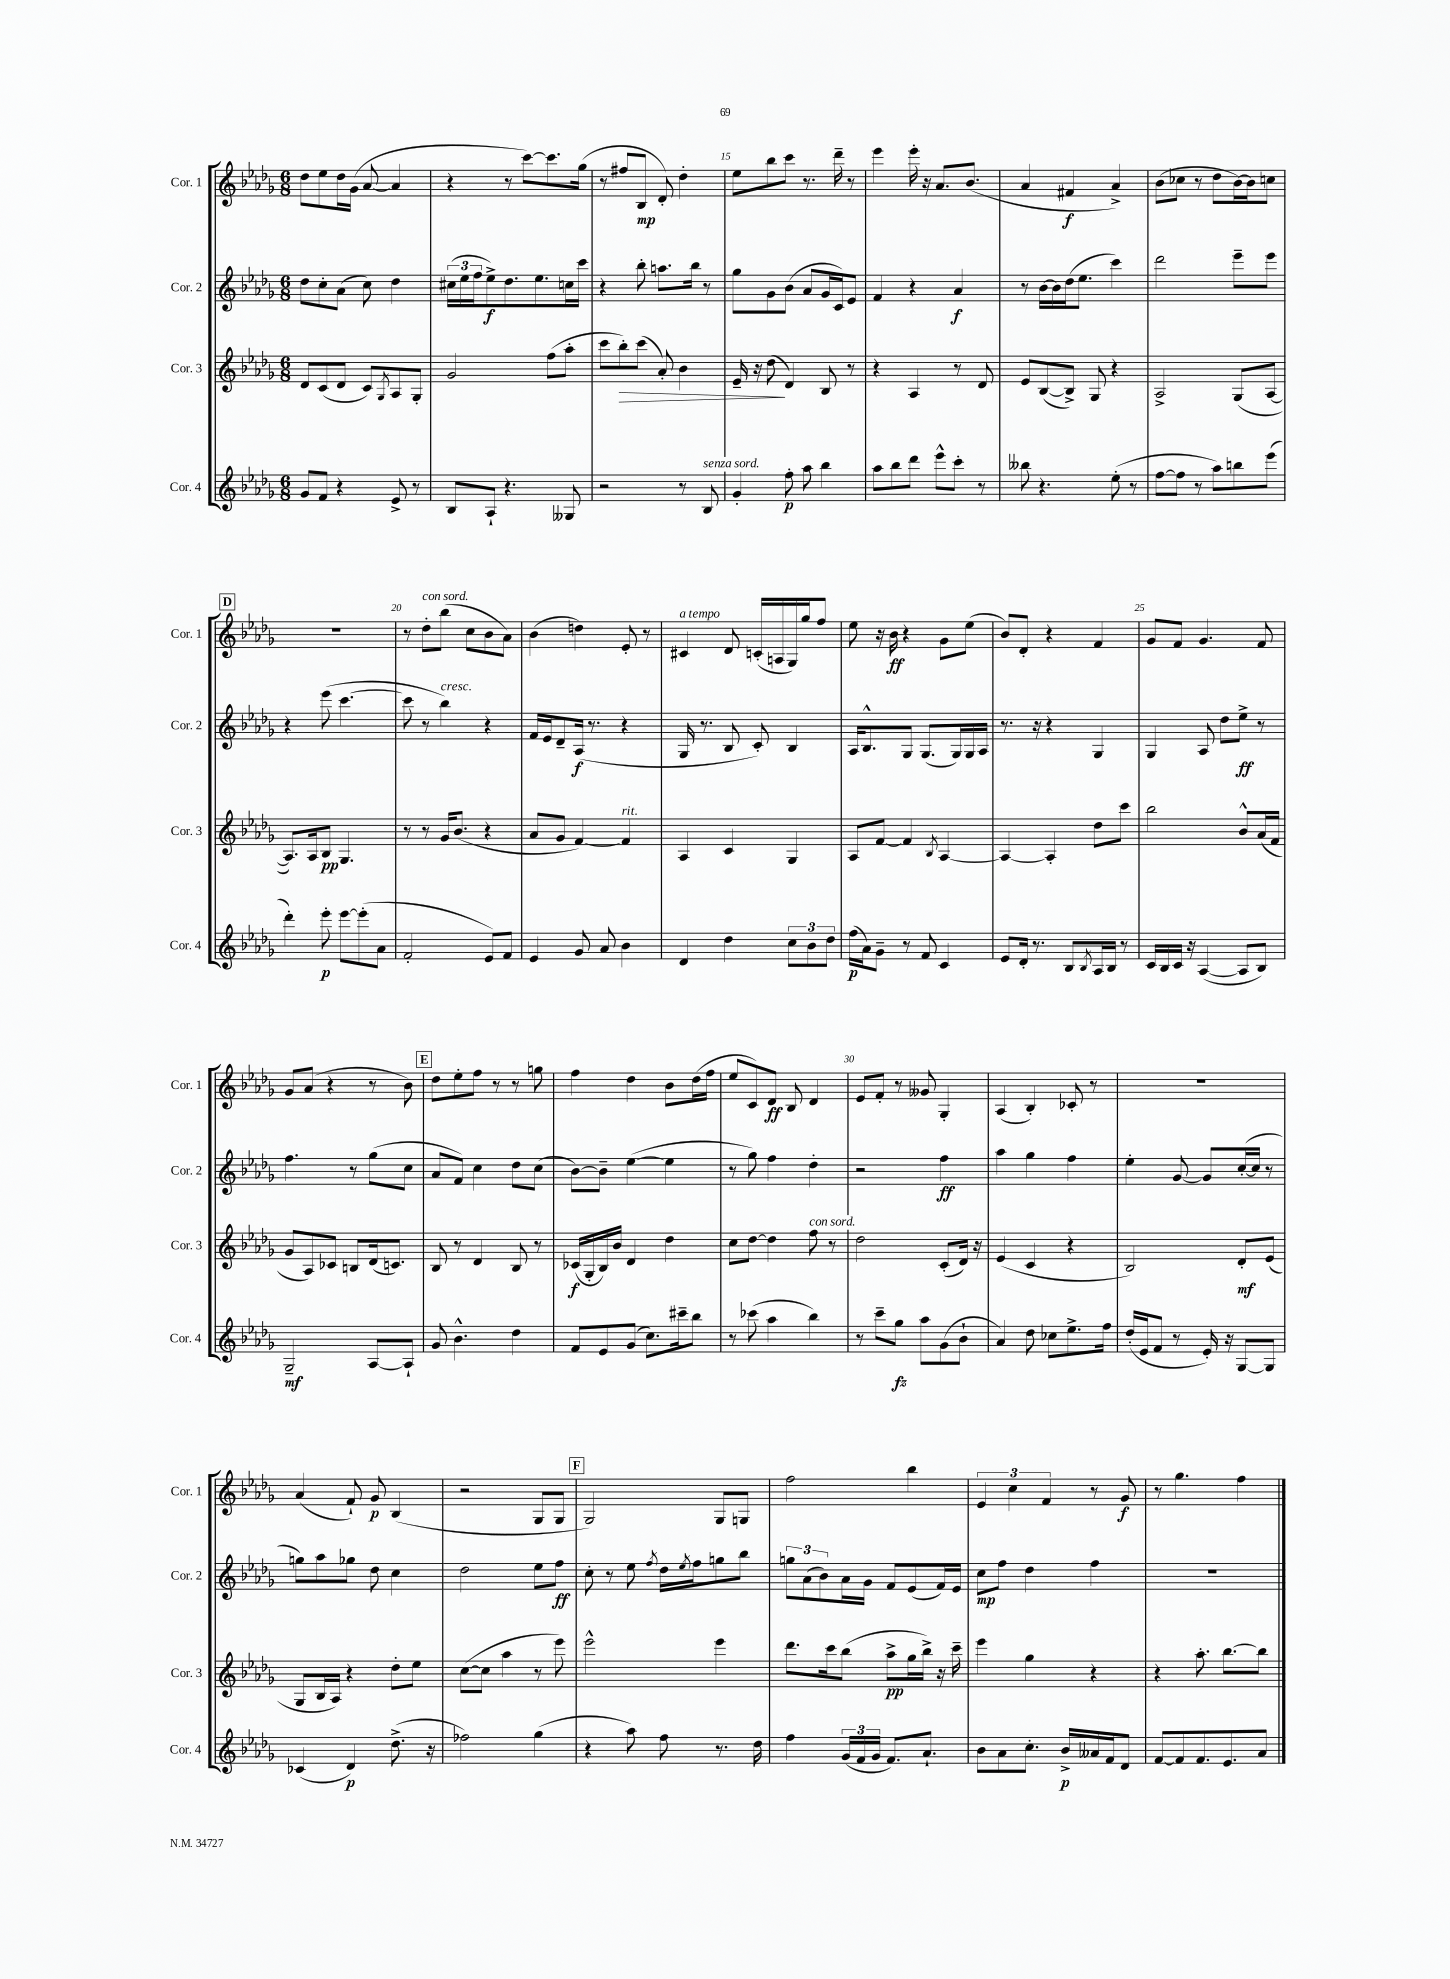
<<
\new StaffGroup <<
\new Staff = "s0" \with { instrumentName = "Cor. 1" shortInstrumentName = "Cor. 1" } {
    \clef treble \key des \major \numericTimeSignature \time 6/8
    des''8 ees''8 des''16 ges'16( aes'8~ aes'4 |
    r4 r8 c'''8~) c'''8. ges''16( |
    r8 fis''8 bes8\mp des'8-.) des''4-. |
    ees''8 bes''8 c'''8 r8. des'''16-- r8 |
    ees'''4 ees'''16-. r16 aes'8. bes'8.( |
    aes'4 fis'4\f aes'4->) |
    bes'8( ces''8 r8 des''8 bes'16~) bes'16 c''8 |
    \mark \markup { \box "D" } R2. |
    r8 des''8-.^\markup { \italic "con sord." } bes''8( c''8 bes'8 aes'8) |
    bes'4( d''4) ees'8-. r8 |
    cis'4^\markup { \italic "a tempo" } des'8 c'16-.( a16 ges16) ges''16 f''8 |
    ees''8 r16 bes'16\ff r4 ges'8 ees''8( |
    bes'8) des'8-. r4 f'4 |
    ges'8 f'8 ges'4. f'8 |
    ges'8 aes'8( r4 r8 bes'8) |
    \mark \markup { \box "E" } des''8 ees''8-. f''8 r8 r8 g''8 |
    f''4 des''4 bes'8 des''16( f''16 |
    ees''8 c'8) des'8\ff bes8 des'4 |
    ees'8 f'8-. r8 geses'8 ges4-. |
    aes4( bes4-.) ces'8-. r8 |
    R2. |
    aes'4( f'8-!) ges'8\p bes4( |
    r2 ges8 ges8 |
    \mark \markup { \box "F" } ges2) ges8 g8 |
    f''2 bes''4 |
    \tuplet 3/2 { ees'4 c''4 f'4 } r8 ges'8\f |
    r8 ges''4. f''4 \bar "|." |
}
\new Staff = "s1" \with { instrumentName = "Cor. 2" shortInstrumentName = "Cor. 2" } {
    \clef treble \key des \major \numericTimeSignature \time 6/8
    des''8 c''8-. aes'8( c''8) des''4 |
    \tuplet 3/2 { cis''16( ees''16 f''16 } ees''8->\f) des''8. ees''8. c''16 c'''16 |
    r4 bes''8-. a''8. bes''16 r8 |
    ges''8 ges'8 bes'8( aes'8 ges'16 c'16) ees'8 |
    f'4 r4 aes'4\f |
    r8 bes'16~ bes'16 des''16( ees''8. c'''4) |
    des'''2 ees'''8-- ees'''8 |
    \mark \markup { \box "D" } r4 ees'''8( c'''4.~ |
    c'''8 r8 bes''4^\markup { \italic "cresc." }) r4 |
    f'16 ees'16 des'8-- aes16\f( r8. r4 |
    ges16 r8. bes8 c'8-.) bes4 |
    aes16 bes8.-^ ges8 ges8.( ges16) ges16 aes16 |
    r8. r16 r4 ges4 |
    ges4 aes8 des''8 ees''8->\ff r8 |
    f''4. r8 ges''8( c''8 |
    \mark \markup { \box "E" } aes'8 f'8) c''4 des''8 c''8( |
    bes'8~) bes'8-- ees''4~( ees''4 |
    r8 ges''8) f''4 des''4-. |
    r2 f''4\ff |
    aes''4 ges''4 f''4 |
    ees''4-. ges'8~ ges'8 c''16~-.( c''16 r8 |
    g''8) aes''8 ges''8 des''8 c''4 |
    des''2 ees''8 f''8\ff |
    \mark \markup { \box "F" } c''8-. r8 ees''8 \acciaccatura { f''8 } des''16 \acciaccatura { ees''8 } f''16 g''8 bes''8 |
    \tuplet 3/2 { g''8 aes'8( bes'8) } aes'16 ges'16 f'8 ees'8( f'16) ees'16 |
    c''8\mp f''8 des''4 f''4 |
    R2. \bar "|." |
}
\new Staff = "s2" \with { instrumentName = "Cor. 3" shortInstrumentName = "Cor. 3" } {
    \clef treble \key des \major \numericTimeSignature \time 6/8
    des'8 c'8( des'8 c'8) \acciaccatura { ges8 } aes8 ges8-. |
    ges'2 f''8( aes''8-. |
    c'''8 bes''8-.\>) c'''8( aes'8-.) bes'4 |
    ees'16-- r16 des''8\!( des'4) bes8 r8 |
    r4 aes4 r8 des'8 |
    ees'8 bes8~( bes8->) ges8 r4 |
    aes2-> ges8( aes8~ |
    \mark \markup { \box "D" } aes8.) aes16 bes8\pp ges4. |
    r8 r8 ges'16 bes'8.( r4 |
    aes'8 ges'8 f'4~) f'4^\markup { \italic "rit." } |
    aes4 c'4 ges4 |
    aes8 f'8~ f'4 \acciaccatura { bes8 } aes4~ |
    aes4~ aes4-. des''8 c'''8 |
    bes''2 bes'8-^ aes'16( f'16 |
    ges'8 aes8) ces'8 b8 des'16( c'8.) |
    \mark \markup { \box "E" } bes8 r8 des'4 bes8 r8 |
    ces'16\f( ges16-. bes16) bes'16 des'4 des''4 |
    c''8 des''8~ des''4 f''8^\markup { \italic "con sord." } r8 |
    des''2 c'8-.( des'16) r16 |
    ees'4( c'4 r4 |
    bes2) des'8-.\mf ees'8( |
    ges8 bes16 aes16) r4 des''8-. ees''8 |
    c''8~( c''8 aes''4 r8 ees'''8) |
    \mark \markup { \box "F" } ees'''2-^ ees'''4 |
    des'''8. c'''16 bes''8( aes''8->\pp ges''16 bes''16->) r16 c'''16-- |
    ees'''4 ges''4 r4 |
    r4 aes''8.-. bes''8.~ bes''8 \bar "|." |
}
\new Staff = "s3" \with { instrumentName = "Cor. 4" shortInstrumentName = "Cor. 4" } {
    \clef treble \key des \major \numericTimeSignature \time 6/8
    ges'8 f'8 r4 ees'8-> r8 |
    bes8 aes8-! r4. geses8 |
    r2 r8 bes8^\markup { \italic "senza sord." } |
    ges'4-. f''8-.\p aes''8 bes''4 |
    aes''8 bes''8 des'''8 ees'''8-^ c'''8-. r8 |
    beses''8 r4. ees''8-.( r8 |
    f''8~ f''8 r8 aes''8) b''8 ees'''8( |
    \mark \markup { \box "D" } des'''4-.) ees'''8-.\p ees'''8~ ees'''8-.( aes'8 |
    f'2-. ees'8) f'8 |
    ees'4 ges'8 aes'8 bes'4 |
    des'4 des''4 \tuplet 3/2 { c''8 bes'8 des''8 } |
    f''16\p( aes'16) ges'8-- r8 f'8 c'4 |
    ees'8 des'16-. r8. bes8 \acciaccatura { bes8 } aes16 bes16 r8 |
    c'16 bes16 c'16 r16 aes4~( aes8 bes8) |
    ges2--\mf aes8~ aes8-! |
    \mark \markup { \box "E" } ges'8 bes'4.-^ des''4 |
    f'8 ees'8 ges'8( c''8.) cis'''16-- bes''8 |
    r8 ces'''8( aes''4 bes''4) |
    r8 c'''8-- ges''8\fz aes''8 ges'8( bes'8-! |
    aes'4) des''8 ces''8 ees''8.-> f''16 |
    des''16-.( ees'16 f'8 r8 ees'16-.) r16 ges8~ ges8 |
    ces'4( des'4\p) des''8.->( r16 |
    fes''2) ges''4( |
    \mark \markup { \box "F" } r4 aes''8) f''8 r8. des''16 |
    f''4 \tuplet 3/2 { ges'16( f'16 ges'16 } f'8.) aes'8.-! |
    bes'8 aes'8 c''8.-. bes'16->\p aeses'16 f'16 des'8 |
    f'8~ f'8 f'8. ees'8. aes'8 \bar "|." |
}
>>
>>
\layout { \context { \Score currentBarNumber = #12 \override BarNumber.break-visibility = ##(#f #t #t) barNumberVisibility = #(every-nth-bar-number-visible 5) } }
